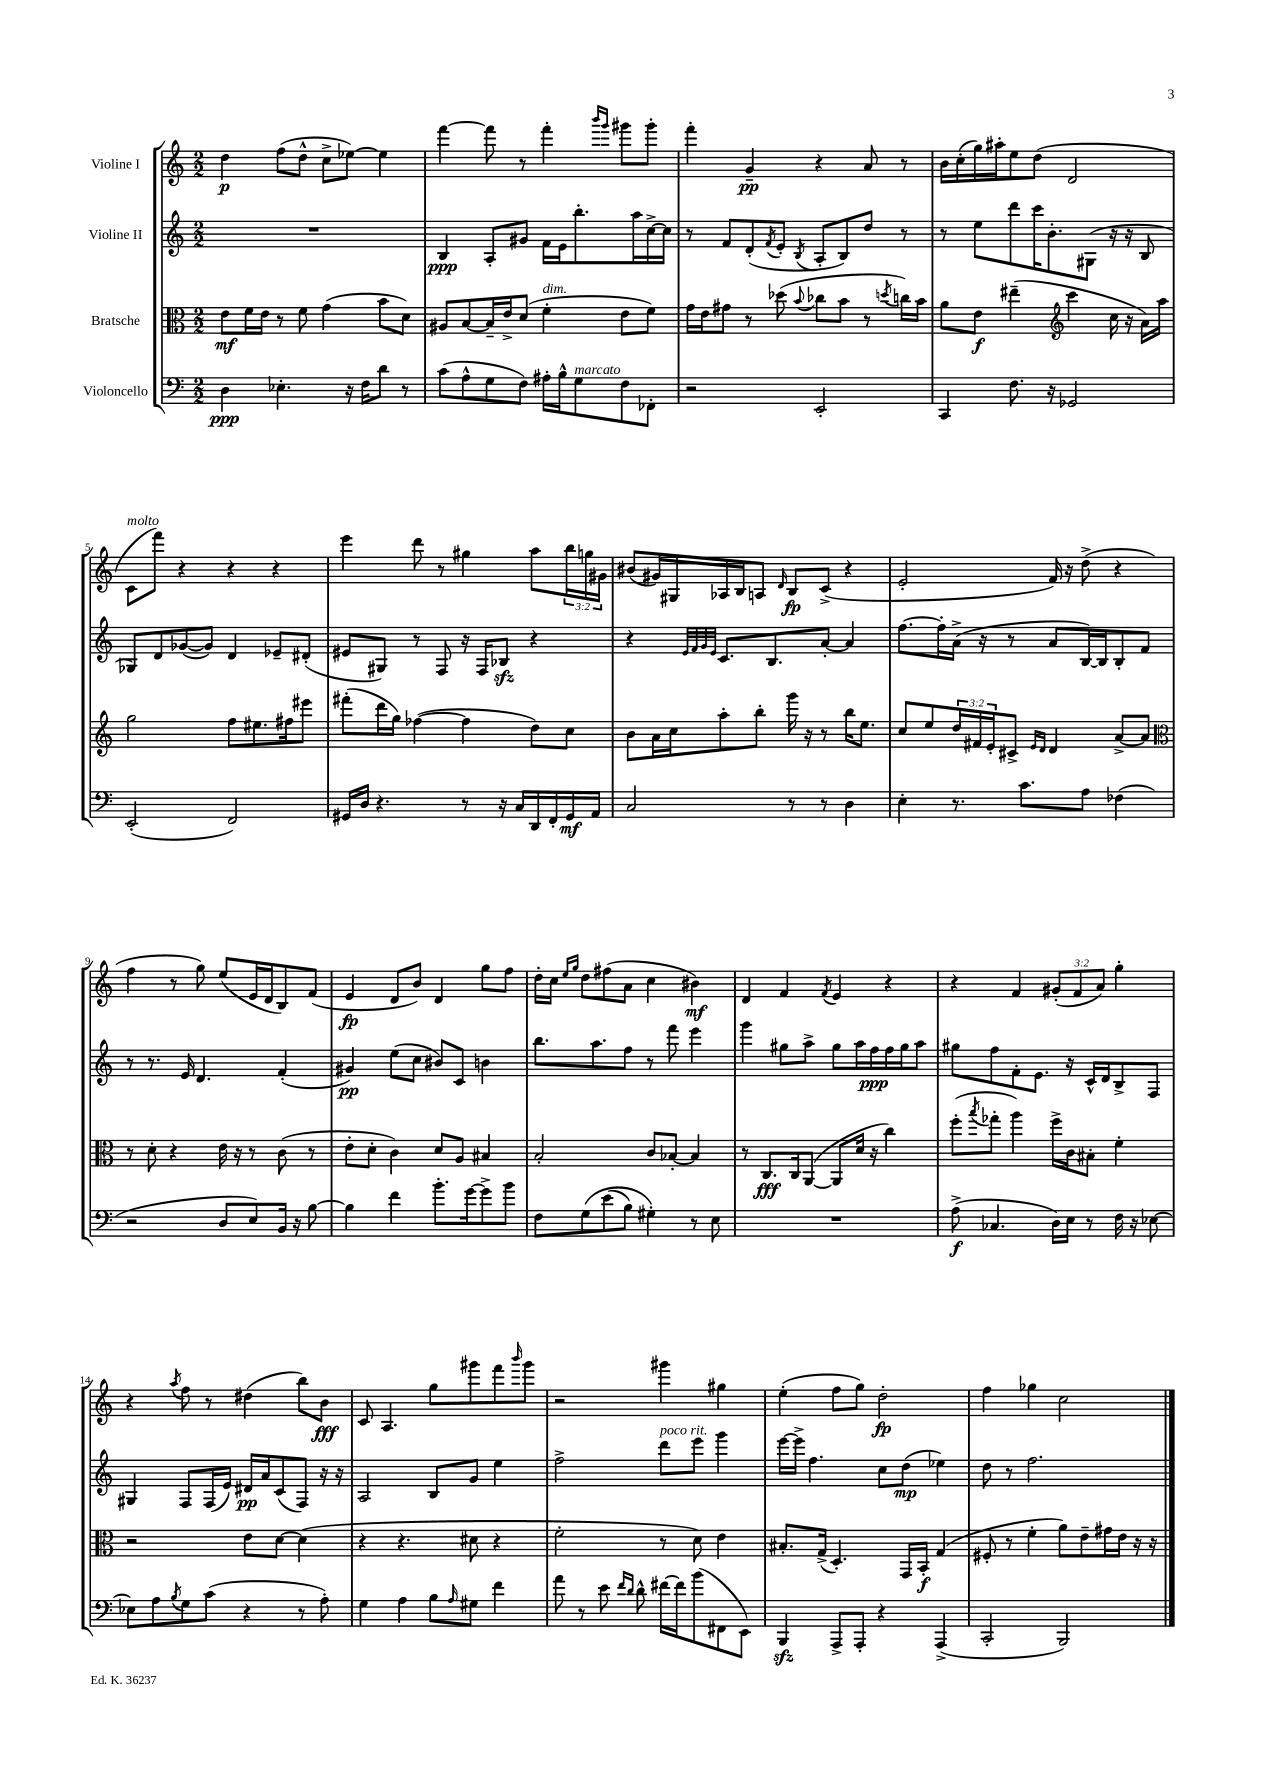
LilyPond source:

<<
\new StaffGroup <<
\new Staff = "s0" \with { instrumentName = "Violine I" } {
    \clef treble \key c \major \numericTimeSignature \time 2/2 \override Staff.TupletNumber.text = #tuplet-number::calc-fraction-text
    d''4\p f''8( d''8-^ c''8-> ees''8~) ees''4 |
    f'''4~ f'''8 r8 f'''4-. \grace { b'''16 g'''16 } gis'''8 gis'''8-. |
    f'''4-. g'4--\pp r4 a'8 r8 |
    b'16 c''16-.( g''16) ais''16-. e''8 d''8( d'2 |
    c'8^\markup { \italic "molto" } f'''8) r4 r4 r4 |
    e'''4 d'''8 r8 gis''4 a''8 \tuplet 3/2 { b''16 g''16 gis'16 } |
    bis'8( gis'16) gis16 aes16 b16 a8 \grace { d'16 } b8\fp c'8->( r4 |
    e'2-. f'16) r16 d''8->( r4 |
    f''4 r8 g''8) e''8( e'16 d'16 b8) f'8( |
    e'4\fp d'8 b'8) d'4 g''8 f''8 |
    d''16-. c''16 \grace { e''16 g''16 } d''8 fis''8( a'8 c''4 bis'4\mf) |
    d'4 f'4 \acciaccatura { f'8 } e'4 r4 |
    r4 f'4 \tuplet 3/2 { gis'8-.( f'8 a'8) } g''4-. |
    r4 \acciaccatura { a''8 } f''8 r8 dis''4( b''8) b'8\fff |
    c'8 a4. g''8 gis'''8 f'''8 \grace { b'''16 } gis'''8 |
    r2 gis'''4 gis''4 |
    e''4-.( f''8 g''8) d''2-.\fp |
    f''4 ges''4 c''2 \bar "|." |
}
\new Staff = "s1" \with { instrumentName = "Violine II" } {
    \clef treble \key c \major \numericTimeSignature \time 2/2
    R1 |
    b4\ppp a8-. gis'8 f'16 e'16 b''8.-. a''16 c''16~-> c''16 |
    r8 f'8 d'8-.( \acciaccatura { f'8 } e'8-. \acciaccatura { b8 } a8-. b8) d''8 r8 |
    r8 e''8 d'''8 c'''16 b'8.-. gis8( r16 r16 b8 |
    ges8) d'8 ges'8~( ges'8) d'4 ees'8-- dis'8-.( |
    eis'8 gis8) r8 f8 r16 f16 bes8\sfz r4 |
    r4 \grace { e'32 f'32 g'32 e'32 } c'8. b8. a'8~-. a'4 |
    f''8.~ f''16-. a'16->( r16 r8 a'8 b16~) b16 b8-. f'8 |
    r8 r8. e'16 d'4. f'4-.( |
    gis'4\pp) e''8( c''8 bis'8) c'8 b'4 |
    b''8. a''8. f''8 r8 f'''8 e'''4 |
    g'''4 gis''8 a''8-> gis''8 a''16 f''16\ppp f''16 gis''16 a''8 |
    gis''8 f''8 f'8-. e'8. r16 c'16-^ d'16 b8-> f8 |
    gis4 f8 f16( e'16) dis'16\pp a'16 c'8( f8) r16 r16 |
    a2 b8 g'8 e''4 |
    f''2-> d'''8^\markup { \italic "poco rit." } e'''8 g'''4 |
    e'''16~ e'''16-> f''4. c''8 d''8\mp( ees''4) |
    d''8 r8 f''2. \bar "|." |
}
\new Staff = "s2" \with { instrumentName = "Bratsche" } {
    \clef alto \key c \major \numericTimeSignature \time 2/2 \override Staff.TupletNumber.text = #tuplet-number::calc-fraction-text
    e'8\mf f'16 e'16 r8 f'8 g'4( b'8 d'8) |
    ais8 b8~ b16-- e'16-> d'8( f'4-.^\markup { \italic "dim." } e'8 f'8) |
    g'16 e'16 gis'8 r8 des''8( \appoggiatura { b'8 } ces''8 b'8 r8 \acciaccatura { d''8 } c''16) b'16 |
    a'8 e'8\f eis''4--( \clef treble c'''4 c''16 r16 a'16) a''16 |
    g''2 f''8 eis''8. fis''16 eis'''8 |
    fis'''8-.( d'''16 g''16) fes''4~( fes''4 d''8) c''8 |
    b'8 a'16 c''16 a''8-. b''8-. g'''16 r16 r8 b''16 e''8. |
    c''8 e''8 \tuplet 3/2 { d''16 fis'16 e'16-. } cis'8-> \grace { e'16 d'16 } d'4 a'8~-> a'8 |
    \clef alto r8 d'8-. r4 e'16 r16 r8 c'8( r8 |
    e'8-. d'8-. c'4) d'8 a8 bis4 |
    b2-. c'8 bes8~-. bes4 |
    r8 c8.\fff c16 a,8~( a,8 d'16 r16 c''4) |
    f''8-.( \acciaccatura { b''8 } ges''8-. a''4) f''16-> c'16 bis8-. f'4-. |
    r2 e'8 d'8~ d'4( |
    r4 r4. dis'8 r4 |
    f'2-. r8 d'8) e'4 |
    bis8.-. g16->( d4.-.) g,16 b,16-.\f g4( |
    fis8-. r8 f'4-. a'8) e'8-- gis'16 e'16 r16 r16 \bar "|." |
}
\new Staff = "s3" \with { instrumentName = "Violoncello" } {
    \clef bass \key c \major \numericTimeSignature \time 2/2
    d4\ppp ees4.-. r16 f16 d'8 r8 |
    c'8( a8-^ g8 f8) ais16-. b16-^ g8^\markup { \italic "marcato" } f8 fes,8-. |
    r2 e,2-. |
    c,4 f8. r16 ges,2 |
    e,2-.( f,2) |
    gis,16 d16 r4. r8 r16 c16 d,16 f,16-. gis,16\mf a,16 |
    c2 r8 r8 d4 |
    e4-. r8. c'8. a8 fes4( |
    r2 d8 e8) b,16 r16 b8~ |
    b4 f'4 b'8.-. g'16~ g'8-> b'8 |
    f8 g8\( e'8( b8) gis4-.\) r8 e8 |
    R1 |
    a8->\f( ces4. d16) e16 r8 f16 r16 ees8~ |
    ees8 a8 \acciaccatura { b8 } g8 c'8( r4 r8 a8-.) |
    g4 a4 b8 \grace { a16 } gis8 f'4 |
    a'8 r8 e'8 \grace { f'16 d'16 } d'8-^ fis'16~ fis'16 b'8( fis,8 e,8) |
    b,,4\sfz a,,8-> a,,8-. r4 a,,4->( |
    c,2-. b,,2) \bar "|." |
}
>>
>>
